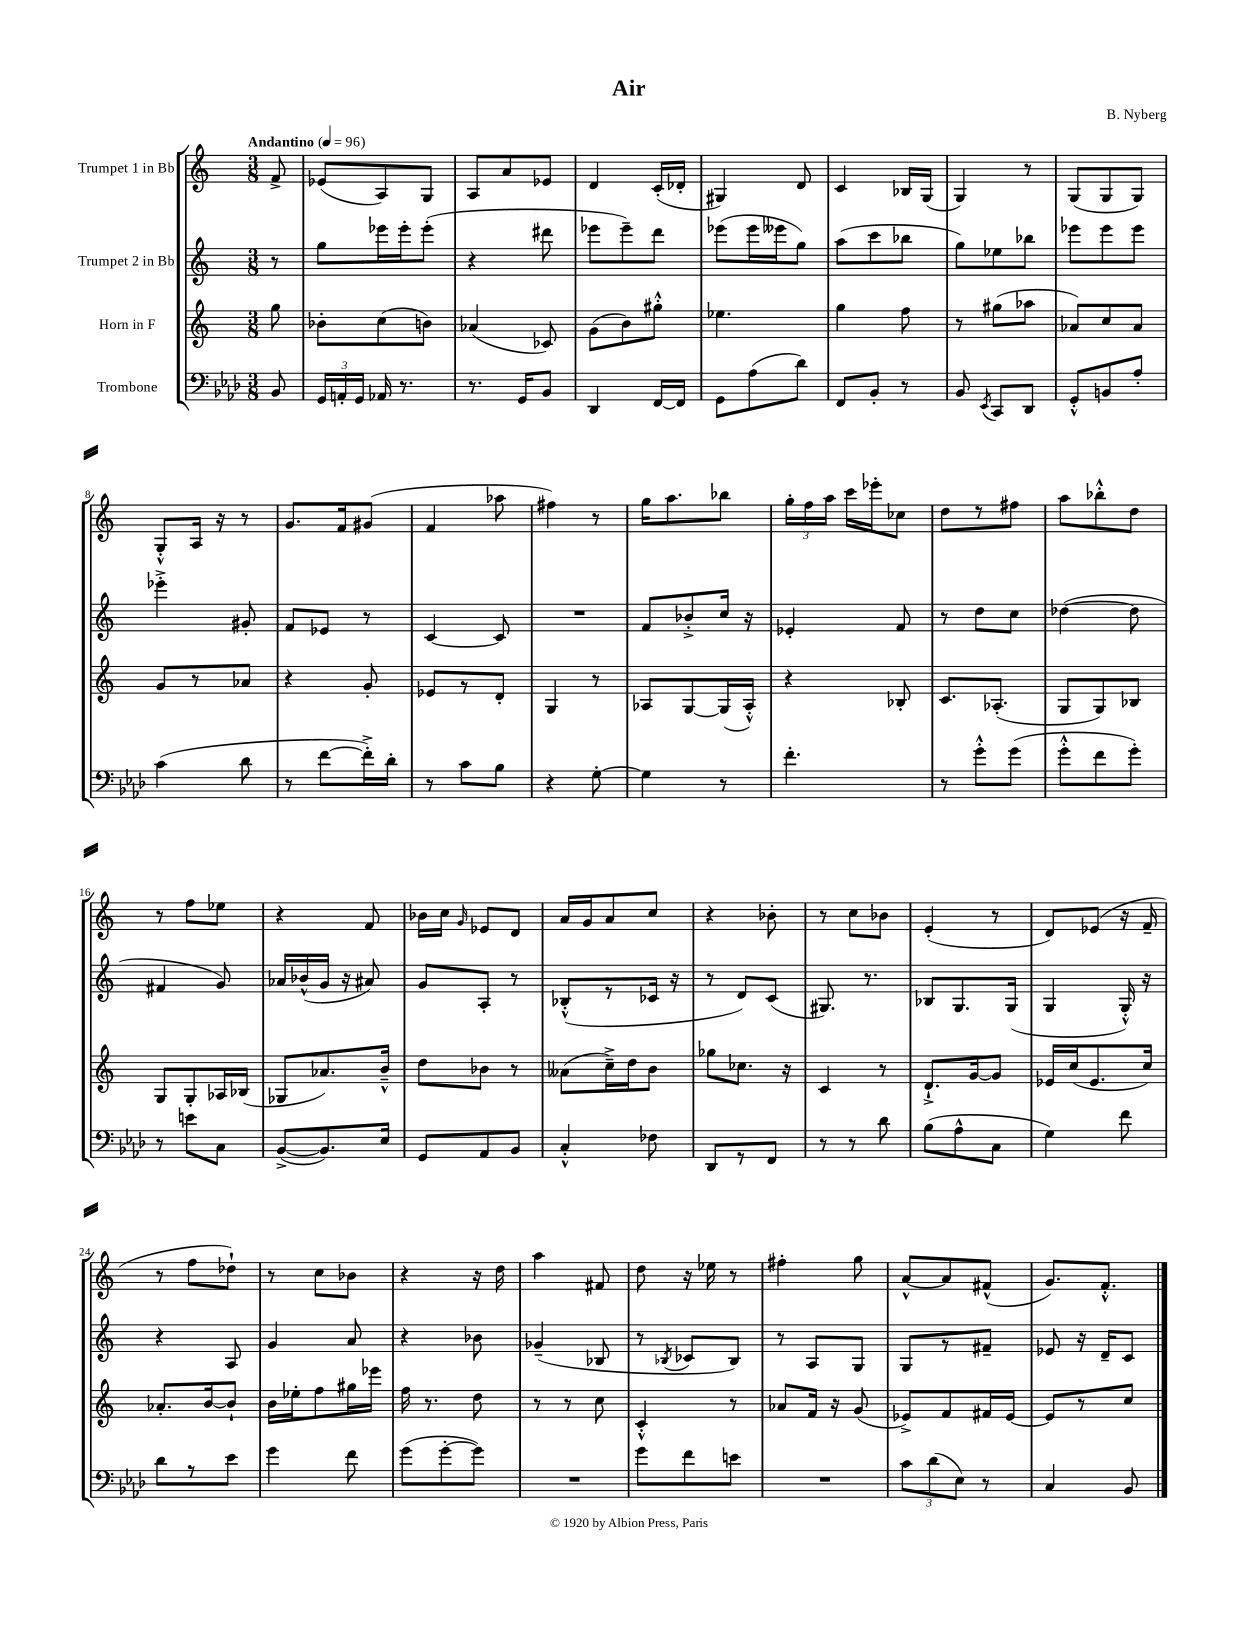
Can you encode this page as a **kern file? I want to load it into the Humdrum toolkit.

**kern	**kern	**kern	**kern
*staff4	*staff3	*staff2	*staff1
*clefF4	*clefG2	*clefG2	*clefG2
*k[b-e-a-d-]	*k[]	*k[]	*k[]
*M3/8	*M3/8	*M3/8	*M3/8
*MM96	*MM96	*MM96	*MM96
8BB-	8gg	8r	8f^
=	=	=	=
24GG	8b-'	8gg	(8e-
24AA'	.	.	.
24GG	.	.	.
16AA-	(8cc	16eee-	8A)
8.r	.	16eee-'	.
.	8b)	(8eee-'	8G
=	=	=	=
8.r	(4a-	4r	8A
.	.	.	8a
16GG	.	.	.
8BB-	8c-)	8ddd#	8e-
=	=	=	=
4DD-	(8g	8eee-	4d
.	8b)	8eee-~)	.
[16FF	8gg#'^^	8ddd	(16c'
16FF]	.	.	16d-'
=	=	=	=
8GG	4.ee-	(8eee-	4G#)
(8A-	.	16eee-	.
.	.	16eee--	.
8d-)	.	8gg)	8d
=	=	=	=
8FF	4gg	(8aa	4c
8BB-'	.	8ccc	.
8r	8ff	8bb-	16B-
.	.	.	(16G
=	=	=	=
8BB-	8r	8gg)	4G)
8qEE-	.	.	.
8CC	(8gg#	8ee-	.
8DD-	8aa-	8bb-	8r
=	=	=	=
8GG'^^	8a-)	8eee-	(8G
8BB	8cc	8eee-	8G
8A-'	8a-	8eee-	8G)
=	=	=	=
(4c	8g	4eee-'^	8G'^^
.	8r	.	16A
.	.	.	16r
8d-	8a-	8g#'	8r
=	=	=	=
8r	4r	8f	8.g
[8f	.	8e-	.
.	.	.	16f
16f'^])	8g'	8r	(8g#
16d-'	.	.	.
=	=	=	=
8r	8e-	[4c	4f
8c	8r	.	.
8B-	8d'	8c]	8aa-
=	=	=	=
4r	4G	4.r	4ff#)
[8G'	8r	.	8r
=	=	=	=
4G]	8A-	8f	16gg
.	.	.	8.aa
.	[8G	8b-'^	.
8r	(16G]	16cc	8bb-
.	16A-'^^)	16r	.
=	=	=	=
4.f'	4r	4e-'	24gg'
.	.	.	24ff
.	.	.	24aa
.	.	.	16ccc
.	.	.	16eee-'
.	8B-'	8f	8cc-
=	=	=	=
8r	8.c	8r	8dd
8g'^^	.	8dd	8r
.	(8.A-'	.	.
(8g	.	8cc	8ff#
=	=	=	=
8g'^^	8G	([4dd-	8aa
8f	8G)	.	8bb-'^^
8g')	8B-	8dd-]	8dd
=	=	=	=
8r	8G	4f#	8r
8e	8G'	.	8ff
8C	16A-	8g)	8ee-
.	(16B-	.	.
=	=	=	=
([8BB-^	8G-	16a-	4r
.	.	(16b-^^	.
8.BB-])	8.a-)	16g	.
.	.	16r	.
.	.	8a#)	8f
16E-	16b~^^	.	.
=	=	=	=
8GG	8dd	8g	16b-
.	.	.	16cc
.	.	.	16qqg
8AA-	8b-	8A'	8e-
8BB-	8r	8r	8d
=	=	=	=
4C'^^	(8a--	(8B-'^^	16a
.	.	.	16g
.	16cc~^)	8r	8a
.	16dd	.	.
8F-	8b	16c-	8cc
.	.	16r	.
=	=	=	=
8DD-	8gg-	8r	4r
8r	8.cc-	8d)	.
8FF	.	(8c	8b-'
.	16r	.	.
=	=	=	=
8r	4c	8.G#)	8r
8r	.	.	8cc
.	.	8.r	.
8d-	8r	.	8b-
=	=	=	=
(8B-	8.d`^	8B-	(4e'
8A-^^	.	8.G	.
.	[16g	.	.
8C	8g]	.	8r
.	.	(16G	.
=	=	=	=
4G)	16e-	4G	8d)
.	(16cc	.	.
.	8.e-	.	(8e-
8f	.	16G'^^)	16r
.	16cc)	16r	16f~
=	=	=	=
8d-	8.a-'	4r	8r
8r	.	.	8ff
.	[16b	.	.
8e-	8b`]	8A	8dd-`)
=	=	=	=
4g	16b	4g	8r
.	16ee-'	.	.
.	8ff	.	8cc
8f	16gg#	8a	8b-
.	16eee-	.	.
=	=	=	=
(8g	16ff	4r	4r
.	8.r	.	.
[8g'	.	.	.
8g])	8dd	8b-	16r
.	.	.	16dd
=	=	=	=
4.r	8r	(4g-~	4aa
.	8r	.	.
.	8cc	8B-	8f#
=	=	=	=
8g	4c'^^	8r	8dd
.	.	8qB-	.
8f	.	8c-	16r
.	.	.	16ee-
8e	8r	8B-)	8r
=	=	=	=
4.r	8a-	8r	4ff#'
.	16f	8A	.
.	16r	.	.
.	(8g	8G	8gg
=	=	=	=
12c	8e-^)	8G	[8a^^
(12d-	.	.	.
.	8f	8r	8a]
12E-)	.	.	.
8r	16f#	8f#~	(8f#^^
.	[16e-	.	.
=	=	=	=
4C	8e-]	8e-	8.g)
.	8r	16r	.
.	.	16d~	8.f'^^
8BB-	8cc	8c	.
==	==	==	==
*-	*-	*-	*-
